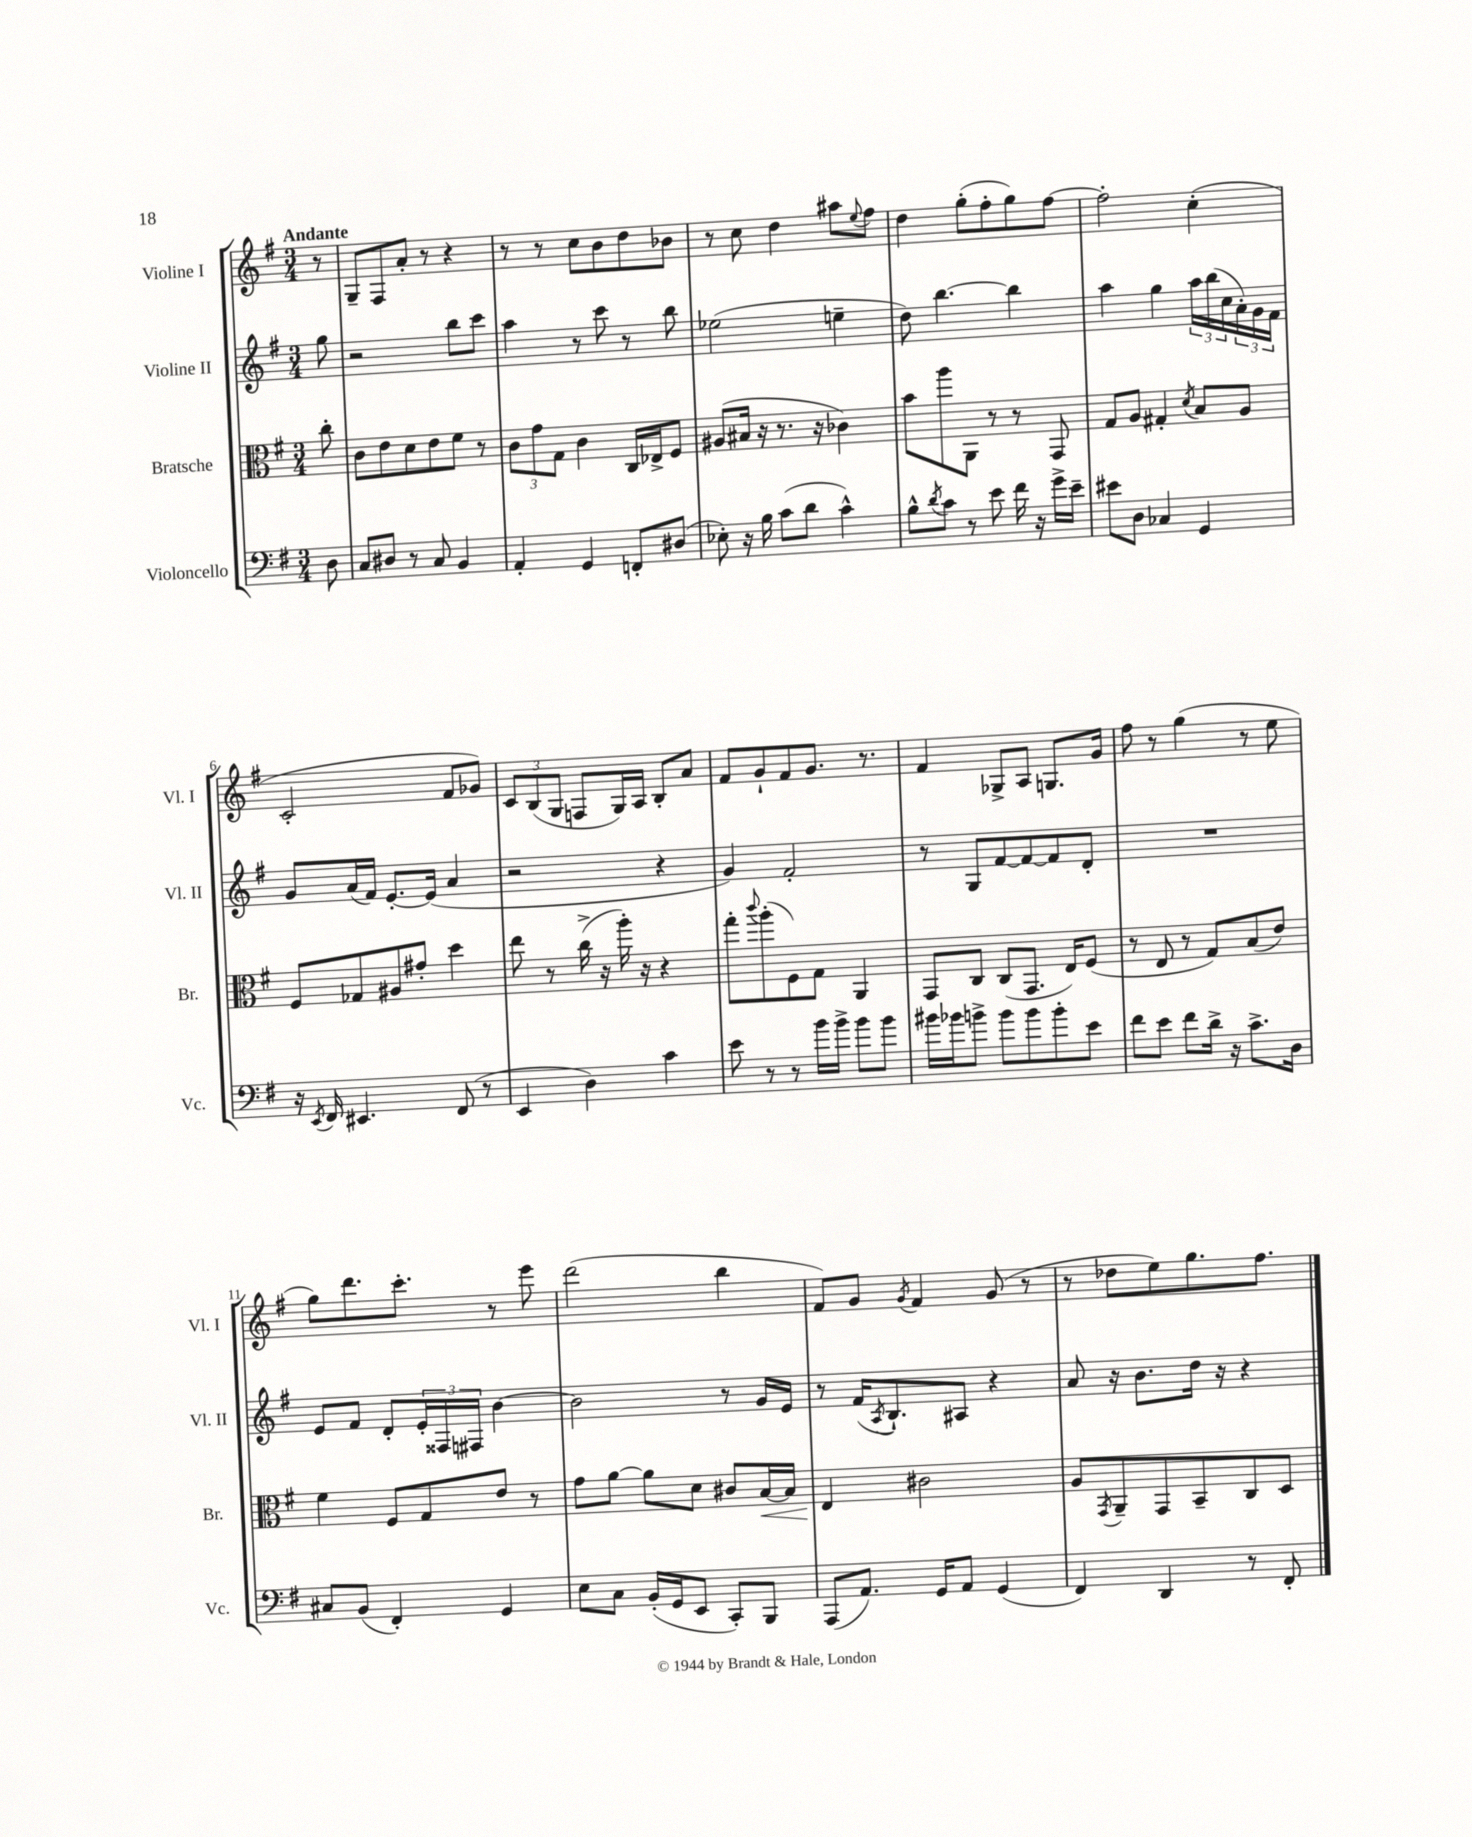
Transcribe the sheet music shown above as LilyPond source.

<<
\new StaffGroup <<
\new Staff = "s0" \with { instrumentName = "Violine I" shortInstrumentName = "Vl. I" } {
    \clef treble \key g \major \numericTimeSignature \time 3/4 \partial 8 \tempo "Andante"
    r8 |
    g8-- fis8 a'8-. r8 r4 |
    r8 r8 c''8 b'8 d''8 bes'8 |
    r8 c''8 d''4 ais''8 \appoggiatura { e''8 } fis''8 |
    d''4 g''8-.( fis''8-. g''8) fis''8~ |
    fis''2-. c''4-.( |
    c'2-. fis'8 ges'8) |
    \tuplet 3/2 { c'8 b8( g8 } f8 g16) a16 b8-. a'8 |
    fis'8 g'8-! fis'8 g'8. r8. |
    fis'4 ges8-> a8 g8. g'16 |
    fis''8 r8 g''4( r8 e''8 |
    g''8) d'''8. c'''8.-. r8 e'''8 |
    d'''2( b''4 |
    fis'8) g'8 \acciaccatura { g'8 } fis'4 g'8( r8 |
    r8 des''8 e''8) g''8. fis''8. \bar "|." |
}
\new Staff = "s1" \with { instrumentName = "Violine II" shortInstrumentName = "Vl. II" } {
    \clef treble \key g \major \numericTimeSignature \time 3/4 \partial 8
    g''8 |
    r2 b''8 c'''8 |
    a''4 r8 c'''8 r8 b''8 |
    ees''2( e''4-- |
    d''8) b''4.~ b''4 |
    a''4 g''4 \tuplet 3/2 { a''16 b''16( c''16 } \tuplet 3/2 { a'16-.) g'16 fis'16 } |
    g'8 a'16( fis'16) e'8.~-. e'16( a'4 |
    r2 r4 |
    g'4) fis'2-. |
    r8 g8 fis'8~ fis'8~ fis'8 d'8-. |
    R2. |
    e'8 fis'8 d'8-. \tuplet 3/2 { e'16-. fisis16 fis16 } b'4~ |
    b'2 r8 g'16 e'16 |
    r8 fis'16( \acciaccatura { a8 } b8.-!) ais8 r4 |
    a'8 r16 b'8. d''16 r16 r4 \bar "|." |
}
\new Staff = "s2" \with { instrumentName = "Bratsche" shortInstrumentName = "Br." } {
    \clef alto \key g \major \numericTimeSignature \time 3/4 \partial 8
    c''8-. |
    c'8 e'8 d'8 e'8 fis'8 r8 |
    \tuplet 3/2 { c'8 g'8 g8 } c'4 c16 ees16-> fis8 |
    ais8( bis16 r16 r8. r16 ces'4) |
    b'8 a''8 a,8 r8 r8 g,8 |
    g8 a8 gis4-. \acciaccatura { d'8 } b8 a8 |
    fis8 ges8 ais8 gis'8-. d''4 |
    e''8 r8 c''16->( r16 a''16-.) r16 r4 |
    g''8-. \appoggiatura { c'''8 } a''8-.( fis8) g8 a,4 |
    g,8 c8 c8( g,8. e16) fis8( |
    r8 e8 r8 g8) b8( e'8) |
    fis'4 fis8 g8 e'8 r8 |
    g'8 a'8~ a'8 d'8 cis'8 b16~\< b16 |
    e4\! cis'2 |
    a8 \acciaccatura { g,8 } a,8-- g,8 b,8-- c8 d8 \bar "|." |
}
\new Staff = "s3" \with { instrumentName = "Violoncello" shortInstrumentName = "Vc." } {
    \clef bass \key g \major \numericTimeSignature \time 3/4 \partial 8
    d8 |
    c8 dis8 r8 c8 b,4 |
    a,4-. g,4 f,8-. dis8( |
    ees8-.) r16 b16 c'8( d'8 c'4-^) |
    b8-^ \acciaccatura { d'8 } c'8 r8 e'8 fis'16 r16 g'16-> e'16-- |
    eis'8 d8 ces4 g,4 |
    r16 \acciaccatura { e,8 } fis,16 eis,4. fis,8( r8 |
    e,4 d4) c'4 |
    e'8 r8 r8 b'16 b'16-> b'8 b'8 |
    bis'16 bes'16 b'8-> b'8 b'8 b'8-. e'8 |
    fis'8 e'8 fis'8 d'16-> r16 c'8.-> d16 |
    cis8 b,8( fis,4-.) g,4 |
    e8 c8 b,16-.( g,16 e,8 c,8-.) b,,8 |
    a,,8( a,8.) g,16 a,8 g,4( |
    fis,4) d,4 r8 fis,8-. \bar "|." |
}
>>
>>
